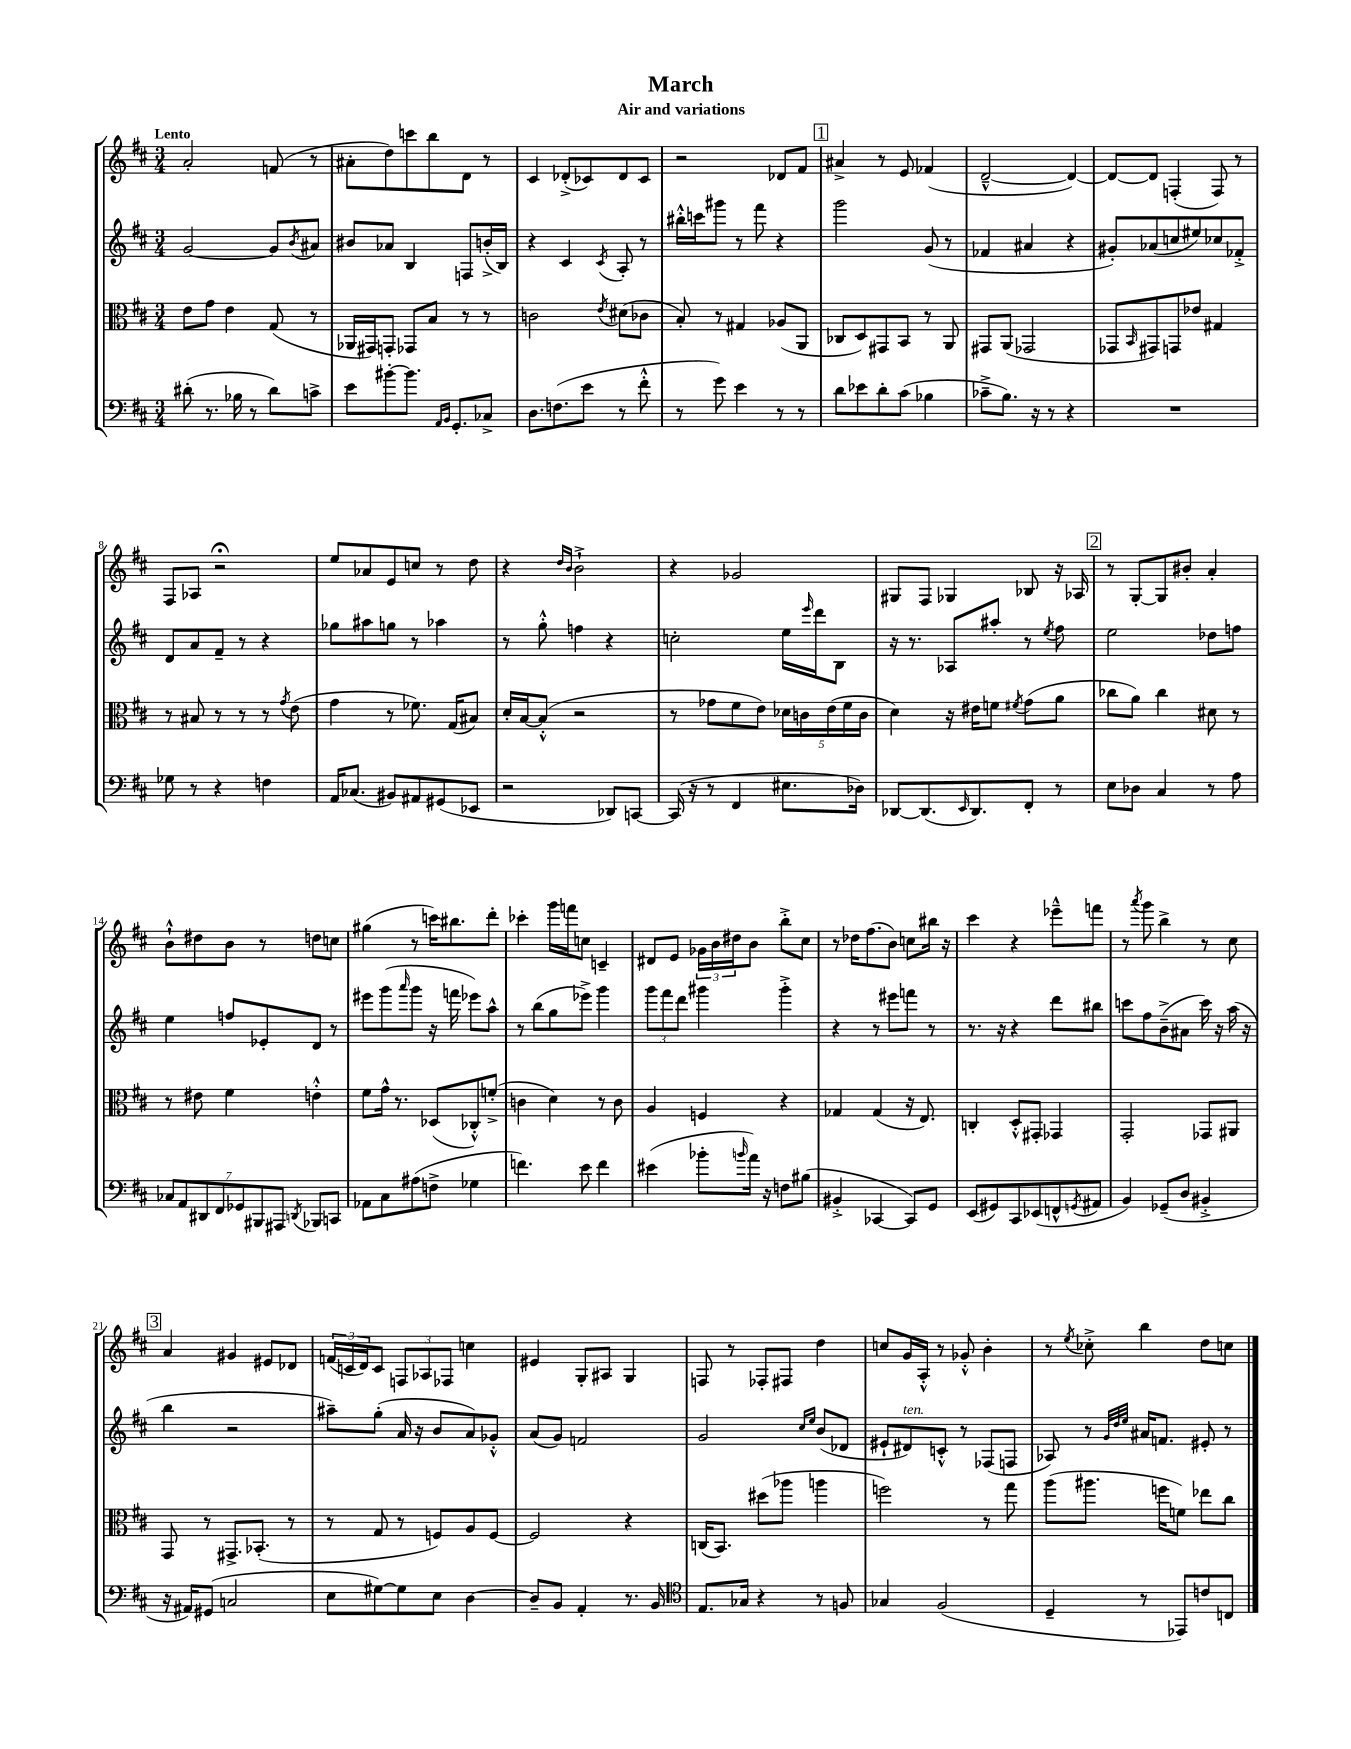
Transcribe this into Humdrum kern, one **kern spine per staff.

**kern	**kern	**kern	**kern
*staff4	*staff3	*staff2	*staff1
*clefF4	*clefC3	*clefG2	*clefG2
*k[f#c#]	*k[f#c#]	*k[f#c#]	*k[f#c#]
*M3/4	*M3/4	*M3/4	*M3/4
(8d#'	8e	[2g	2a'
8.r	8g	.	.
.	4e	.	.
16B-	.	.	.
8r	.	.	.
8d#)	(8G	8g]	(8f
.	.	8qb	.
8c^	8r	8a#	8r
=	=	=	=
8e	16AA-	8b#	8a#'
.	16GG#)	.	.
[8b#'	8GG'	8a-	8dd)
8.b#]	8GG-	4B	8ccc
.	8B	.	8bb
16qqAA	.	.	.
16qqBB	.	.	.
8.GG'	.	.	.
.	8r	8F	8d
8C-^	8r	(16b'^	8r
.	.	16B)	.
=	=	=	=
8.D	2c	4r	4c#
(8.F	.	.	.
.	.	4c#	(8d-'^
8e	.	.	8c-)
.	8qe	8qc#	.
8r	(8d#	8A'	8d-
8f#'^^	8c-	8r	8c-
=	=	=	=
8r	8B')	16bb#'^^	2r
.	.	16ccc	.
8g)	8r	8ggg#	.
4e	4G#	8r	.
.	.	8fff#	.
8r	(8A-	4r	8d-
8r	8AA	.	8f#
=	=	=	=
8d	8C-	2ggg	4a#^
8e-	8D)	.	.
8d'	8GG#	.	8r
(8c#	8BB	.	8e
4B-	8r	(8g	(4f-
.	8AA	8r	.
=	=	=	=
8c-~^	8GG#	4f-	[2d~^^
8.B)	(8AA	.	.
.	2GG-	4a#	.
16r	.	.	.
8r	.	.	.
4r	.	4r	4d_)
=	=	=	=
2.r	8GG-	8g#')	8d_
.	16qqBB	.	.
.	8GG#)	(8a-	8d]
.	8GG	8cc	(4F'
.	8e-	8ee#)	.
.	4G#	8cc-	8F)
.	.	8f-'^	8r
=	=	=	=
8G-	8r	8d	8F#
8r	8B#	8a	8A-
4r	8r	8f#~	2r;
.	8r	8r	.
4F	8r	4r	.
.	8qg	.	.
.	(8e	.	.
=	=	=	=
16AA	4g	8gg-	8ee
(8.C-	.	.	.
.	.	8aa#	8a-
8BB#)	8r	8gg	8e
8AA#	8.f-)	8r	8cc
(8GG#	.	4aa-	8r
.	(16G	.	.
8EE-	8B#)	.	8dd
=	=	=	=
2r	16d'	8r	4r
.	[16B	.	.
.	(8B'^^]	8gg'^^	.
.	.	.	16qqdd
.	.	.	16qqb
.	2r	4ff	2b`^
8DD-)	.	4r	.
[8CC	.	.	.
=	=	=	=
(16CC]	8r	2cc'	4r
16r	.	.	.
8r	8g-	.	.
4FF#	8f#	.	2g-
.	8e)	.	.
8.E#	20d-	16ee	.
.	20c	.	.
.	.	16qqeee	.
.	.	16ddd	.
.	(20e	.	.
.	.	8B	.
.	20f#	.	.
16D-)	.	.	.
.	20c	.	.
=	=	=	=
[8DD-	4d)	16r	8G#
.	.	8.r	.
(8.DD-]	.	.	8F#
.	16r	8A-	4G-
16qqEE	.	.	.
8.DD-)	16e#	.	.
.	8f	8aa#'	.
.	8qf#	.	.
8FF#'	(8g	8r	8B-
.	.	8qee	.
8r	8a	8ff#	16r
.	.	.	16A-
=	=	=	=
8E	8cc-	2ee	8r
8D-	8a)	.	[8G'
4C#	4cc-	.	8G]
.	.	.	8b#'
8r	8d#	8dd-	4a'
8A	8r	8ff	.
=	=	=	=
14C-	8r	4ee	8b`^^
14AA	.	.	.
.	8e#	.	8dd#
14DD#	.	.	.
14FF#	.	.	.
.	4f#	8ff	8b
14GG-	.	.	.
14BBB#	.	.	.
.	.	8e-'	8r
14AAA#	.	.	.
8qDD	.	.	.
8BBB-	4e'^^	8d	8dd
8CC	.	8r	8cc
=	=	=	=
8AA-	8f#	8eee#	(4gg#
8C#	16g^^	(8ggg	.
.	8.r	.	.
.	.	16qqaaa	.
(8A#	.	8ggg	8r
8F^	(8D-	16r	16ccc)
.	.	16fff	8.bb#
4G-	8C-'^^)	8eee-)	.
.	(8f'^	8aa^^	8ddd'
=	=	=	=
4.f)	4c	8r	4ccc-'
.	.	(8bb	.
.	4d)	8gg	16ggg
.	.	.	16fff
8e	.	8eee-^)	8cc
4f	8r	4ggg	4c~
.	8c	.	.
=	=	=	=
(4e#	4A	12ggg	8d#
.	.	12fff#	.
.	.	.	8e
.	.	12ddd	.
8b-'	4F	4ggg#	24g-
.	.	.	24b
.	.	.	24dd#
16qqb	.	.	.
16a)	.	.	8b
16r	.	.	.
8F	4r	4ggg#'^	8bb'^
(8B#	.	.	8cc#
=	=	=	=
4BB#'^	4G-	4r	8r
.	.	.	16dd-
.	.	.	(8.ff#
[4CC-	(4G-	8r	.
.	.	8eee#	8b)
8CC-])	16r	8fff	8cc
.	8.E)	.	.
8GG	.	8r	16bb#
.	.	.	16r
=	=	=	=
(8EE	4C'	8.r	4ccc#
8GG#)	.	.	.
.	.	16r	.
8CC#	8D'^^	4r	4r
(8EE-	8GG#'	.	.
8FF^^	4GG-	8ddd	8eee-~^^
8qGG	.	.	.
8AA#	.	8bb#	8fff
=	=	=	=
4BB)	2GG'	8ccc	8r
.	.	.	8qaaa
.	.	8ff#	8ggg
(8GG-~	.	(8b~^	4bb^
8D	.	8a#	.
4BB#'^	8GG-	16ccc)	8r
.	.	16r	.
.	8AA#	(16aa	8cc#
.	.	16r	.
=	=	=	=
16r	8GG	4bb	4a
16AA#)	.	.	.
(8GG#	8r	.	.
2C	8.GG#^	2r	4g#
.	(8.BB-'	.	.
.	.	.	8e#
.	8r	.	8d-
=	=	=	=
8E	8r	8aa#~)	(24f
.	.	.	24c
.	.	.	24d)
[8G#)	8G	(8gg'	8c
8G#]	8r	16a	12F
.	.	16r	.
.	.	.	12A-
8E	8F)	8b	.
.	.	.	12F-
[4D	8A	8a)	4cc
.	[8F	8g-'^^	.
=	=	=	=
8D~]	2F]	(8a	4e#
8BB	.	8g)	.
4AA'	.	2f	8G'
.	.	.	8A#
8.r	4r	.	4G
16BB	.	.	.
=	=	=	=
*clefC4	*	*	*
8.E	(16C	2g	8F
.	8.BB)	.	.
.	.	.	8r
16G-	.	.	.
4r	(8dd#	.	8F-'
.	8aa-	.	8F#
.	.	16qqcc#	.
.	.	16qqee	.
8r	4aa	(8b	4dd
8F	.	8d-	.
=	=	=	=
4G-	2ff)	8e#`	8cc
.	.	8d#)	16g
.	.	.	16A'^^
(2F#	.	8c'^^	8r
.	.	8r	8g-'^^
.	8r	(8F-	4b'
.	8gg	8F	.
=	=	=	=
4D~	(8aa	8A-)	8r
.	.	.	8qee
.	8.aa#	8r	8cc-'^
.	.	32qqg	.
.	.	32qqdd	.
.	.	32qqee	.
8r	.	16a#	4bb
.	16ff	8.f	.
8EE-)	8f)	.	.
8c	8ee-	8e#'	8dd
8C	8cc#	8r	8cc
==	==	==	==
*-	*-	*-	*-
